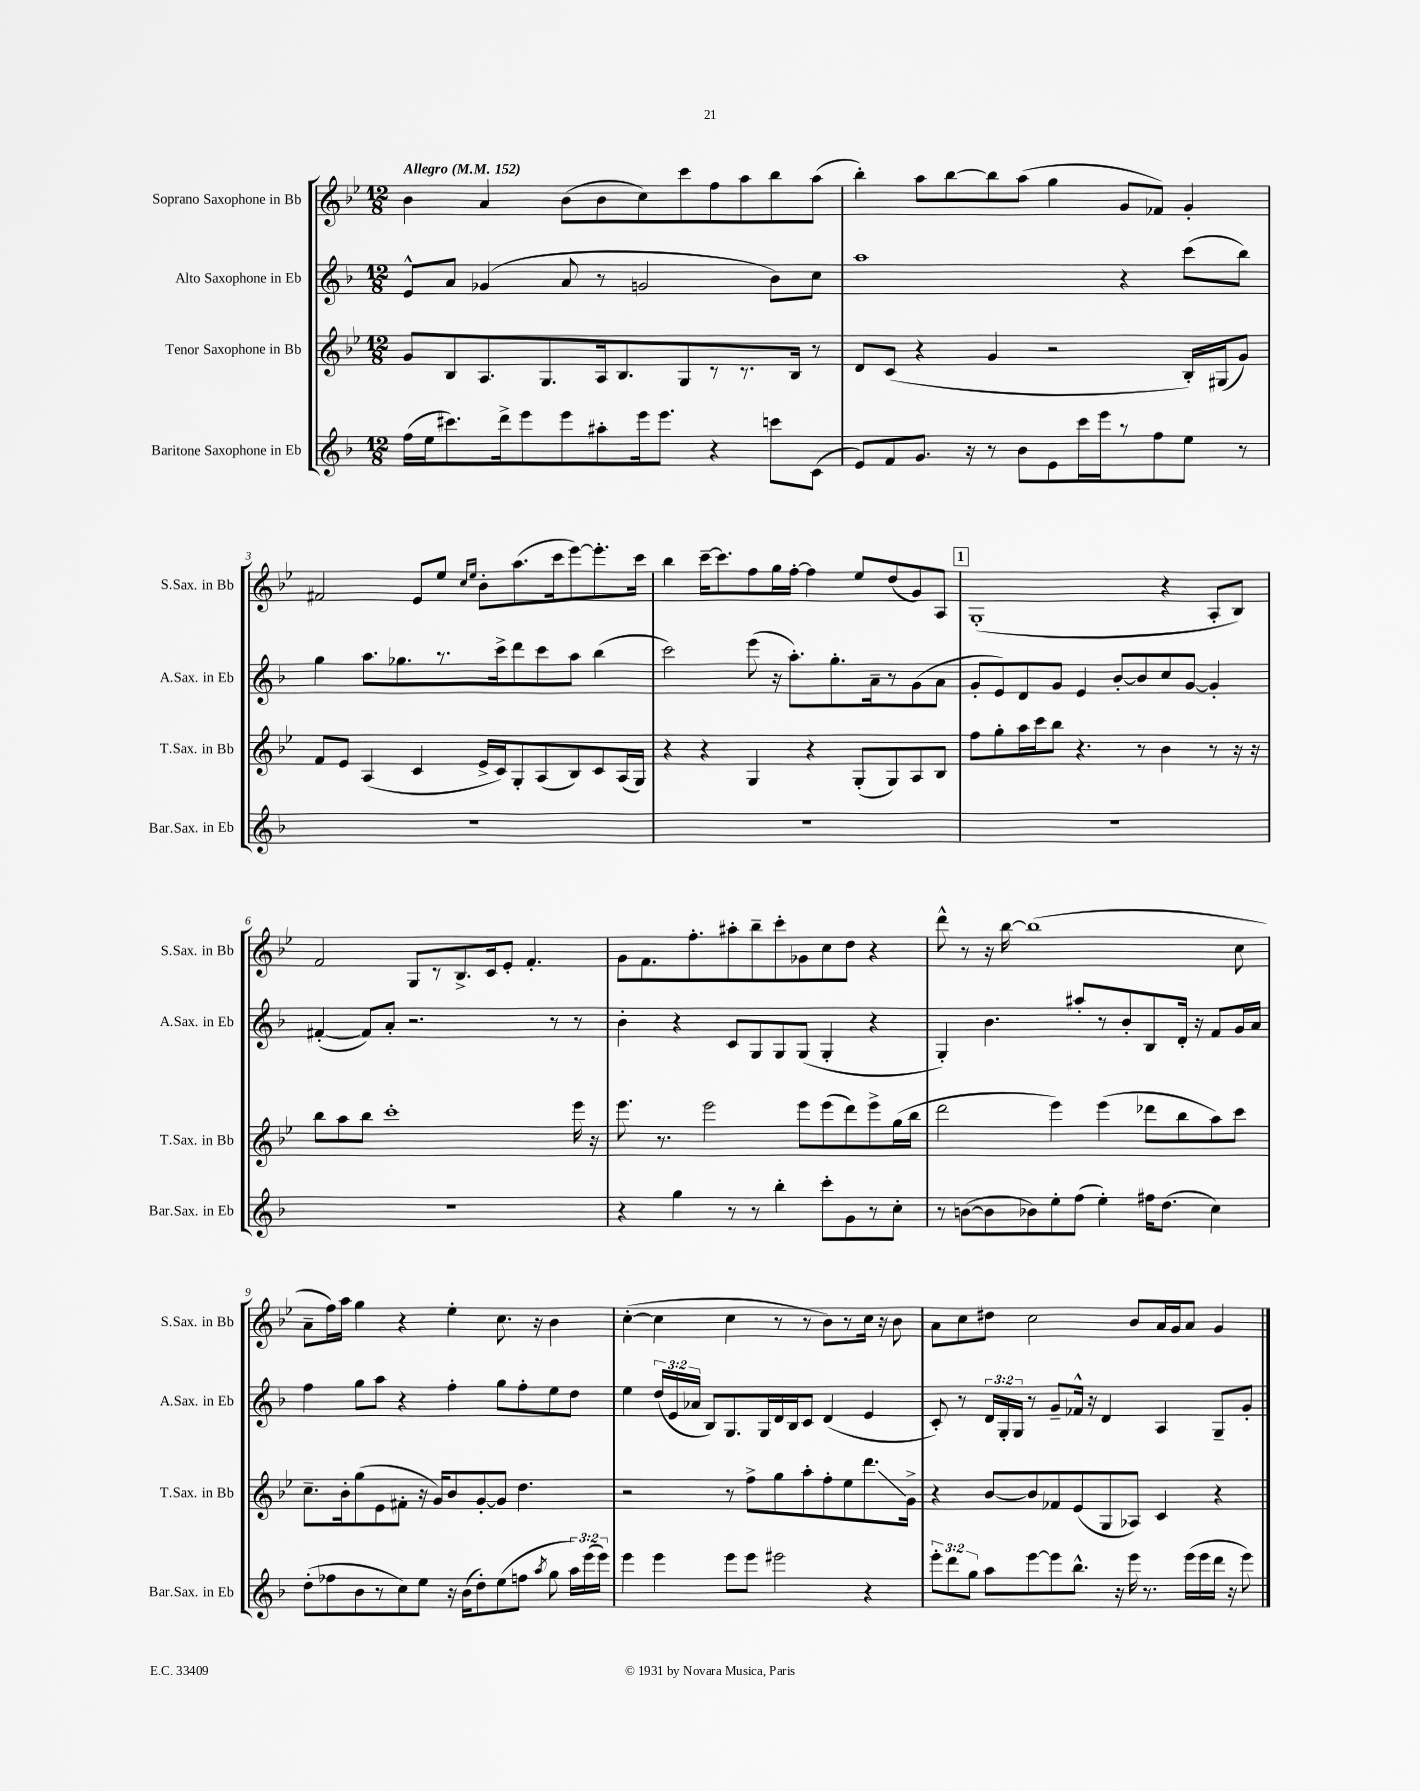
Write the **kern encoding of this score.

**kern	**kern	**kern	**kern
*staff4	*staff3	*staff2	*staff1
*clefG2	*clefG2	*clefG2	*clefG2
*k[b-]	*k[b-e-]	*k[b-]	*k[b-e-]
*M12/8	*M12/8	*M12/8	*M12/8
*MM152	*MM152	*MM152	*MM152
(16ff	8g	8e^^	4b-
16ee	.	.	.
8.ccc#)	8B-	8a	.
.	8.A	(4g-	4a
16ddd^	.	.	.
8eee	.	.	.
.	8.G	.	.
8eee	.	8a	(8b-
8aa#'	16A	8r	8b-
.	8.B-	.	.
16eee	.	2g	8cc)
8.eee	.	.	.
.	8G	.	8ccc
4r	8r	.	8ff
.	8.r	.	8aa
8ccc	.	8b-)	8bb-
.	16B-	.	.
(8c	8r	8cc	(8aa
=	=	=	=
8e)	8d	1aa	4bb-')
8f	(8c	.	.
8.g	4r	.	8aa
.	.	.	[8bb-
16r	.	.	.
8r	4g	.	8bb-]
8b-	.	.	(8aa
8e	2r	.	4gg
16ccc	.	.	.
16eee	.	.	.
8r	.	4r	8g
8ff	.	.	8f-)
8ee	16B-')	(8ccc	4g'
.	(16G#	.	.
8r	8g)	8bb-)	.
=	=	=	=
1.r	8f	4gg	2f#
.	8e-	.	.
.	(4A	8.aa	.
.	.	8.gg-	.
.	4c	.	8e-
.	.	8.r	8ee-
.	.	.	16qqcc
.	.	.	16qqee-
.	16e-^	.	8b-'
.	16c)	16ccc^	.
.	8G'	8ddd	(8.aa
.	(8A	8ccc	.
.	.	.	16ccc
.	8B-)	8aa	[8eee-)
.	8c	(4bb-	8.eee-']
.	(16A	.	.
.	16G)	.	16ccc
=	=	=	=
1.r	4r	2ccc)	4bb-
.	4r	.	[16ccc~
.	.	.	8.ccc]
.	4G	(8eee	8ff
.	.	16r	16gg
.	.	8.aa')	[16ff'
.	4r	.	4ff]
.	.	8.gg'	.
.	(8G'	.	8ee-
.	.	16a~	.
.	8G)	8r	(8dd
.	8A	(8g	8g)
.	8B-	8a	8A
=	=	=	=
1.r	8ff	8g'	(1G'
.	8gg'	8e)	.
.	16aa	8d	.
.	16ccc	.	.
.	8bb-	8g	.
.	4.r	4e	.
.	.	[8b-'	.
.	8r	8b-]	.
.	4b-	8cc	4r
.	.	[8g	.
.	8r	4g']	8A'
.	16r	.	8B-)
.	16r	.	.
=	=	=	=
1.r	8bb-	([4f#'	2f
.	8aa	.	.
.	8bb-	8f#])	.
.	1ccc'	8a'	.
.	.	2.r	8G
.	.	.	8r
.	.	.	8.B-^
.	.	.	16c
.	.	.	8e-'
.	.	.	4.f'
.	.	8r	.
.	16eee-	8r	.
.	16r	.	.
=	=	=	=
4r	8.eee-	4b-'	8g
.	.	.	8.f
.	8.r	.	.
4gg	.	4r	.
.	.	.	8.ff'
.	2eee-	.	.
8r	.	8c	8aa#'
8r	.	8G	8bb-~
4bb-'	.	8G	8ccc'
.	8eee-	(8G	8g-
8ccc'	(8eee-	4G'	8cc
8g	8ddd)	.	8dd
8r	8eee-^	4r	4r
8cc'	(16gg	.	.
.	16bb-	.	.
=	=	=	=
8r	2ddd	4G')	8ddd^^
([8b	.	.	8r
8b]	.	4.b-	16r
.	.	.	[16bb-
8b-)	.	.	(1bb-]
8ee'	4eee-)	.	.
(8ff	.	8aa#'	.
4ee')	(4eee-	8r	.
.	.	8b-'	.
16ff#	8ddd-	8B-	.
(8.dd	.	.	.
.	8bb-	16d'	.
.	.	16r	.
4cc)	8aa)	8f	.
.	8ccc	16g	8cc
.	.	16a	.
=	=	=	=
(8dd'	8.cc~	4ff	8a~
8ff-	.	.	16ff)
.	16b-'	.	16aa
8b-	(8gg	8gg	4gg
8r	8e-	8aa	.
8cc)	8f#'	4r	4r
8ee	16r	.	.
.	16g)	.	.
16r	8b-	4ff'	4ee-'
(16b-	.	.	.
8dd')	[8g'	.	.
(8ee	8g]	8gg	8.cc
8ff	4.dd	8ff'	.
.	.	.	16r
8qaa	.	.	.
8gg	.	8ee	4b-
24aa)	.	8dd	.
(24eee	.	.	.
24eee)	.	.	.
=	=	=	=
4eee	2r	4ee	([4cc'
4eee	.	(24dd	4cc]
.	.	24e	.
.	.	24a-	.
.	.	8B-)	.
8eee	8r	8.G	4cc
8eee	8ff^	.	.
.	.	16G	.
2eee#	8gg	16d	8r
.	.	16B-	.
.	8aa'	8c	8r
.	8ff'	(4d	8b-)
.	8ee-	.	8r
4r	8.ddd	4e	16cc
.	.	.	16r
.	.	.	8b-
.	16g^	.	.
=	=	=	=
12eee'	4r	8c')	8a
12ddd	.	.	.
.	.	8r	8cc
12gg	.	.	.
8aa	[8b-	24d	8dd#
.	.	24G'	.
.	.	24G	.
[8eee	8b-]	8r	2cc
8eee]	8f-	8g~	.
8.bb-^^	(8e-	16f-^^	.
.	.	16r	.
.	8G	4d	.
16r	.	.	.
16eee	8A-)	.	8b-
8.r	.	.	.
.	4c	4A	16a
.	.	.	16g
(16eee	.	.	8a
16eee	.	.	.
16ddd	4r	8G~	4g
16r	.	.	.
8eee)	.	8g'	.
==	==	==	==
*-	*-	*-	*-
